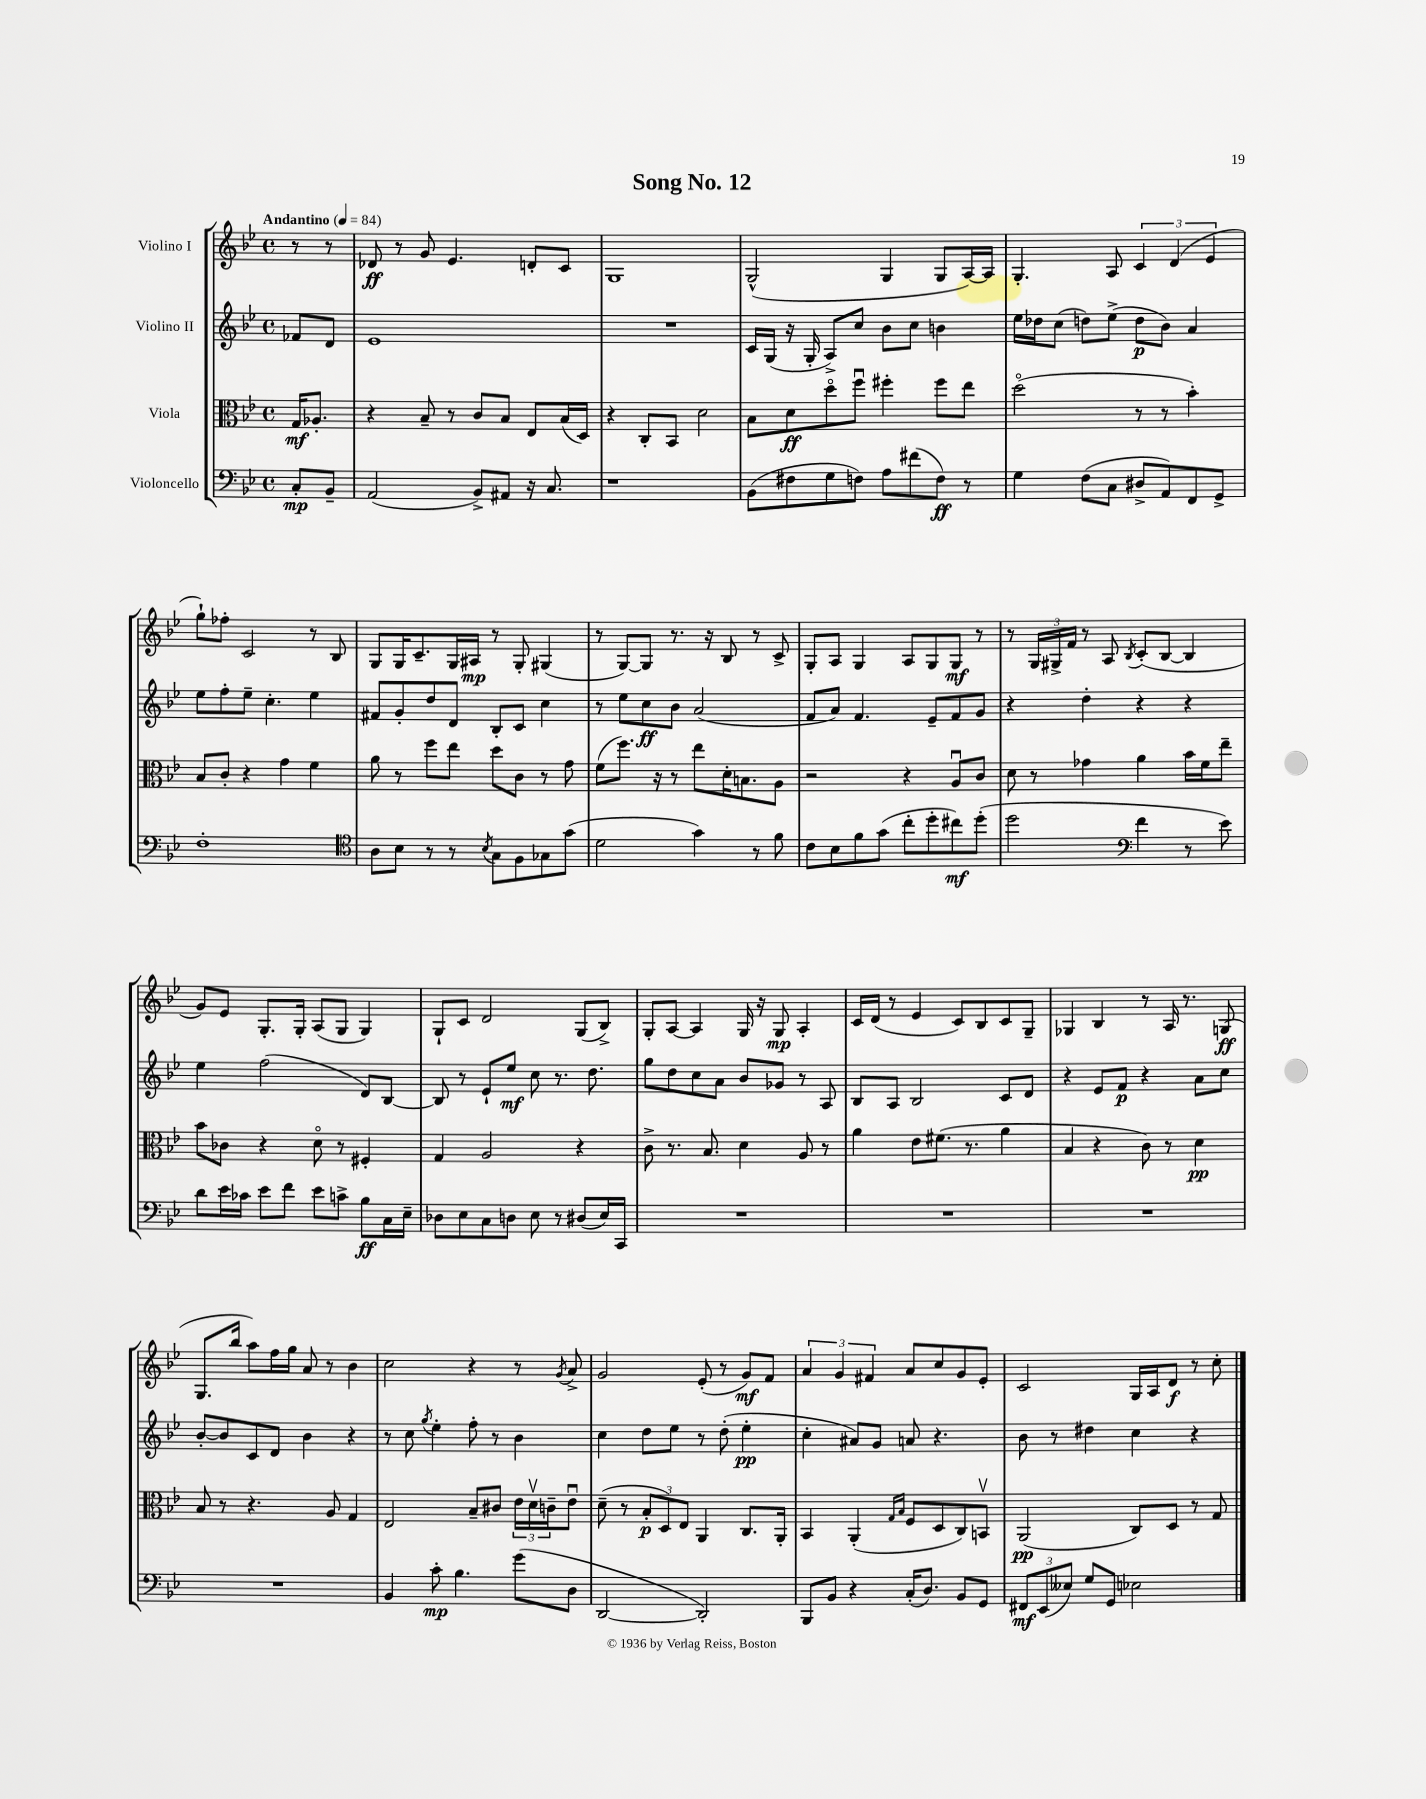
\header { title = "Song No. 12" }
<<
\new StaffGroup <<
\new Staff = "s0" \with { instrumentName = "Violino I" } {
    \clef treble \key bes \major \defaultTimeSignature \time 4/4 \partial 4 \tempo "Andantino" 4 = 84
    r8 r8 |
    des'8\ff r8 g'8 ees'4. d'8-. c'8 |
    g1 |
    g2-^( g4 g8 a16~) a16 |
    g4.-. a8 \tuplet 3/2 { c'4 d'4( ees'4 } |
    g''8-!) fes''8-. c'2 r8 bes8 |
    g8 g16 c'8.-- g16 ais16\mp r8 g8-. gis4( |
    r8 g8~) g8 r8. r16 bes8 r8 c'8-> |
    g8-. a8 g4 a8 g8 g8\mf r8 |
    r8 \tuplet 3/2 { g16 gis16-> f'16 } r8 a8 \acciaccatura { bes8 } c'8-.( bes8~ bes4 |
    g'8) ees'8 g8.-. g16-. a8( g8 g4) |
    g8-! c'8 d'2 g8( bes8->) |
    g8-. a8~ a4 g16 r16 g8\mp a4-. |
    c'16 d'16( r8 ees'4 c'8) bes8 c'8 g8-- |
    ges4 bes4 r8 a16 r8. g8\ff( |
    g8. bes''16 a''8) f''16 g''16 a'8 r8 bes'4 |
    c''2 r4 r8 \acciaccatura { g'8 } a'8-> |
    g'2 ees'8-.( r8 g'8\mf) f'8 |
    \tuplet 3/2 { a'4 g'4 fis'4 } a'8 c''8 g'8 ees'8-. |
    c'2 g16 a16 d'8\f r8 c''8-. \bar "|." |
}
\new Staff = "s1" \with { instrumentName = "Violino II" } {
    \clef treble \key bes \major \defaultTimeSignature \time 4/4 \partial 4
    fes'8 d'8 |
    ees'1 |
    R1 |
    c'16 g16( r16 g16-. a8->) c''8 bes'8 c''8 b'4 |
    ees''16 des''16 c''8( d''8) ees''8->( d''8\p bes'8) a'4 |
    ees''8 f''8-. ees''8-- c''4.-. ees''4 |
    fis'8 g'8-. d''8 d'8 bes8-. c'8 c''4 |
    r8 ees''8 c''8\ff bes'8 a'2( |
    f'8 a'8) f'4. ees'8-- f'8 g'8 |
    r4 d''4-. r4 r4 |
    ees''4 f''2( d'8) bes8~ |
    bes8 r8 ees'8-! ees''8\mf c''8 r8. d''8. |
    g''8 d''8 c''8 a'8 bes'8 ges'8 r8 a8 |
    bes8 a8 bes2 c'8 d'8 |
    r4 ees'8 f'8\p r4 a'8 c''8 |
    bes'8~-. bes'8 c'8 d'8 bes'4 r4 |
    r8 c''8 \acciaccatura { g''8 } ees''4-. f''8-. r8 bes'4 |
    c''4 d''8 ees''8 r8 d''8-.( ees''4-.\pp |
    c''4-. ais'8) g'8 a'8 r4. |
    bes'8 r8 dis''4 c''4 r4 \bar "|." |
}
\new Staff = "s2" \with { instrumentName = "Viola" } {
    \clef alto \key bes \major \defaultTimeSignature \time 4/4 \partial 4
    g16\mf aes8.-. |
    r4 bes8-- r8 c'8 bes8 ees8 bes16( d16) |
    r4 c8-. bes,8 d'2 |
    bes8 d'8\ff d''8\flageolet f''8\downbow fis''4-. fis''8 ees''8 |
    d''2\flageolet( r8 r8 bes'4-.) |
    bes8 c'8-. r4 g'4 f'4 |
    a'8 r8 f''8 ees''8 d''8 c'8 r8 g'8 |
    f'8( f''8.) r16 r8 ees''8 d'16-. b8. a8 |
    r2 r4 a8\downbow c'8 |
    d'8 r8 ges'4 a'4 bes'16 f'16 ees''8-- |
    bes'8 ces'8 r4 d'8\flageolet r8 fis4-. |
    g4 a2 r4 |
    c'8-> r8. bes8. d'4 a8 r8 |
    a'4 ees'8 fis'8.( r8. a'4 |
    bes4 r4 c'8) r8 d'4\pp |
    bes8 r8 r4. a8 g4 |
    ees2 bes8-- cis'8 \tuplet 3/2 { ees'16 d'16\upbow c'16-- } ees'8\downbow |
    d'8--( r8 \tuplet 3/2 { bes8-.\p d8) ees8 } a,4 c8. a,16-. |
    bes,4 a,4-.( \grace { g16 bes16 } f8 d8 c8) b,8\upbow |
    a,2\pp( c8) d8 r8 g8 \bar "|." |
}
\new Staff = "s3" \with { instrumentName = "Violoncello" } {
    \clef bass \key bes \major \defaultTimeSignature \time 4/4 \partial 4
    c8-.\mp bes,8-- |
    a,2( bes,8->) ais,8 r16 c8. |
    r1 |
    bes,8( fis8 g8 f8) a8 fis'8( f8\ff) r8 |
    g4 f8( c8 dis8-> a,8) f,8 g,8-> |
    f1-. |
    \clef tenor a8 bes8 r8 r8 \acciaccatura { bes8 } g8 f8 ges8 g'8( |
    d'2 g'4) r8 f'8 |
    c'8 bes8 f'8 g'8( c''8-. d''8-. cis''8\mf) d''8-.( |
    d''2 \clef bass f'4 r8 ees'8) |
    d'8 ees'16 ces'16 ees'8 f'8 ees'8 c'8-> bes8\ff c16 ees16-- |
    des8 ees8 c8 d8 ees8 r8 dis8( ees16) c,16 |
    R1 |
    R1 |
    R1 |
    R1 |
    bes,4 c'8-.\mp bes4. g'8( d8 |
    d,2~ d,2-.) |
    bes,,8 bes,8 r4 c16-.( d8.) bes,8 g,8 |
    \tuplet 3/2 { fis,8\mf ees,8( eeses8) } g8 g,8 ees2 \bar "|." |
}
>>
>>
\layout { \context { \Score \remove "Bar_number_engraver" } }
